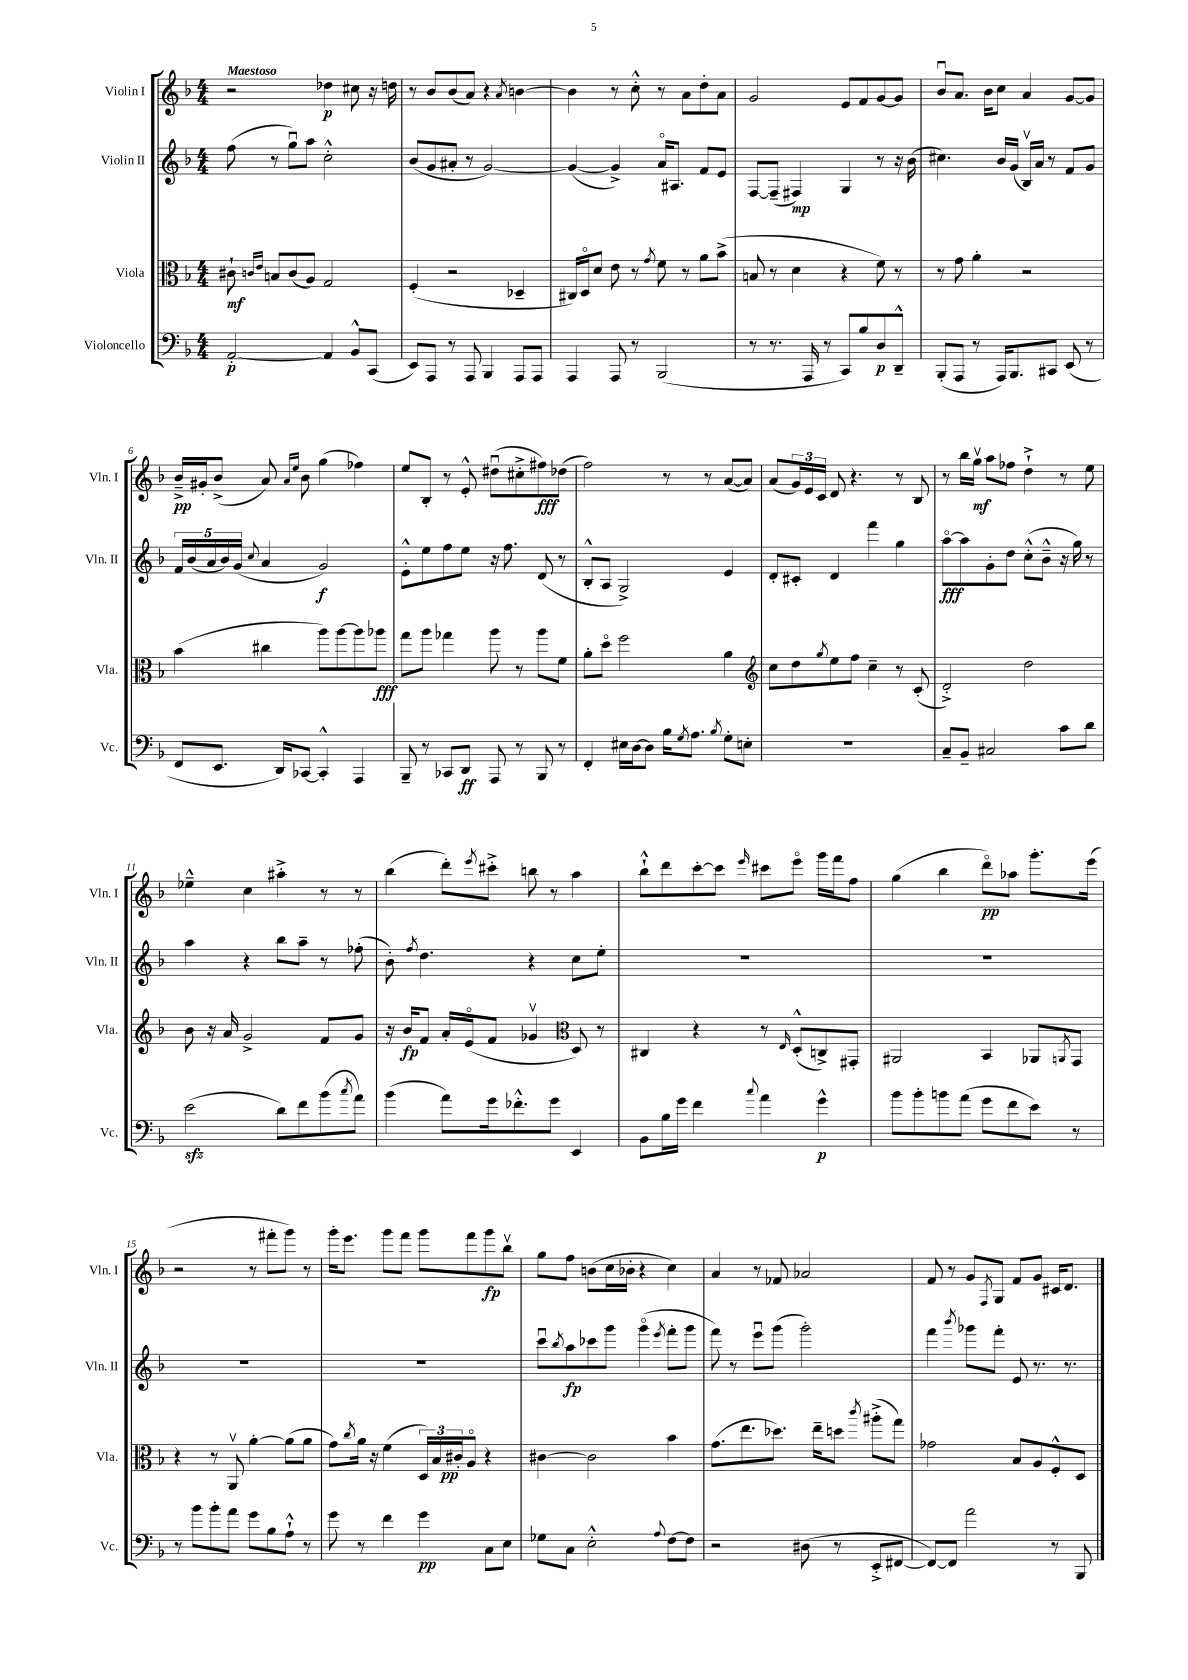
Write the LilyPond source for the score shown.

<<
\new StaffGroup <<
\new Staff = "s0" \with { instrumentName = "Violin I" shortInstrumentName = "Vln. I" } {
    \clef treble \key f \major \numericTimeSignature \time 4/4 \tempo "Maestoso"
    r2 des''4\p cis''8 r16 d''16 |
    r8 bes'8 bes'8( a'8) r4 \acciaccatura { a'8 } b'4~ |
    b'4 r8 c''8-.-^ r8 a'8 d''8-. a'8 |
    g'2 e'8 f'8 g'8~ g'8 |
    bes'8\downbow a'8. bes'16 c''8 a'4 g'8~ g'8 |
    bes'16--->\pp gis'16-. bes'8->( a'8) \grace { a'16 e''16 } bes'8 g''4( fes''4) |
    e''8 bes8-. r8 e'8-.-^ dis''8\downbow( cis''8-.-> fis''8\fff) des''8( |
    f''2) r8 r8 a'8~( a'8) |
    a'8( \tuplet 3/2 { g'16) e'16 c'16 } d'8 r4. r8 bes8 |
    r8 bes''16 g''16\upbow\mf a''8 fes''8 d''4-!-> r8 e''8 |
    ees''4---^ c''4 ais''4-.-> r8 r8 |
    bes''4( d'''8-.) \acciaccatura { e'''8 } cis'''8-.-> b''8 r8 a''4 |
    bes''8-!-^ d'''8 c'''8~-. c'''8 \grace { e'''16 } cis'''8 e'''8\flageolet g'''16 f'''16 f''8 |
    g''4( bes''4 d'''8\flageolet\pp) aes''8 g'''8.-. e'''16( |
    r2 r8 fis'''8-. g'''8) r8 |
    g'''16-. e'''8. g'''8 f'''8 g'''8 f'''8 g'''8\fp bes''8\upbow |
    g''8 f''8 b'8( c''16 bes'16-. r4 c''4) |
    a'4 r8 fes'8 aes'2 |
    f'8 r8 g'8 \acciaccatura { f8 } g8 f'8 g'8 cis'16 d'8. \bar "|." |
}
\new Staff = "s1" \with { instrumentName = "Violin II" shortInstrumentName = "Vln. II" } {
    \clef treble \key f \major \numericTimeSignature \time 4/4
    f''8( r8 g''8\downbow) a''8 c''2-.-^ |
    bes'8( g'8 ais'8-. r8 g'2~) |
    g'4~( g'4->) a'16\flageolet ais8. f'8 e'8 |
    f8~ f8--( fis4\mp) g4 r8 r16 bes'16( |
    cis''4.) bes'16 g'16( bes16\upbow) a'16 r8 f'8 g'8 |
    \tuplet 5/4 { f'16 bes'16( a'16 bes'16) g'16( } \appoggiatura { c''8 } a'4 g'2\f) |
    e'8-.-^ e''8 f''8 e''8 r16 f''8. d'8( r8 |
    bes8-.-^ a8 g2->) e'4 |
    d'8-. cis'8-. d'4 f'''4 g''4 |
    a''8~\flageolet\fff a''8 g'8-. d''8 c''8-.-^( bes'8---^ r16 g''16) r8 |
    a''4 r4 bes''8 a''8-- r8 fes''8-.( |
    bes'8-.) \acciaccatura { f''8 } d''4. r4 c''8 e''8-. |
    R1 |
    R1 |
    R1 |
    R1 |
    c'''8\downbow \acciaccatura { bes''8 } a''8\fp ces'''8 g'''8 g'''4\flageolet( \acciaccatura { e'''8 } f'''8-. g'''8 |
    f'''8) r8 e'''8\downbow g'''8( g'''2-.) |
    f'''4 \acciaccatura { bes'''8 } ges'''8 f'''8-. e'8 r8. r8. \bar "|." |
}
\new Staff = "s2" \with { instrumentName = "Viola" shortInstrumentName = "Vla." } {
    \clef alto \key f \major \numericTimeSignature \time 4/4
    cis'8-!\mf \grace { c'16 e'16 } b8 c'8( a8) g2 |
    f4-.( r2 des4-- |
    cis16) d16\flageolet d'8 e'8 r8 \acciaccatura { g'8 } f'8 r8 a'8 bes'8->( |
    b8 r8 d'4 r4 f'8) r8 |
    r8 g'8 a'4-. r2 |
    bes'4( cis''4 a''8) a''8~ a''8 aes''8\fff |
    g''8 a''8 ges''4 a''8 r8 a''8 f'8 |
    a'8-. d''8\flageolet f''2 a'4 |
    \clef treble c''8 d''8 \acciaccatura { g''8 } e''8 f''8 c''4-- r8 c'8-.( |
    d'2-.->) d''2 |
    bes'8 r16 a'16 g'2-> f'8 g'8 |
    r16 bes'16\fp f'8 a'16-. e'16\flageolet( f'8 ges'4\upbow \clef alto d8) r8 |
    cis4 r4 r8 \grace { e16 } d8-.-^( c8->) gis,8-. |
    ais,2 bes,4 aes,8 \acciaccatura { a,8 } g,8 |
    r4 r8 a,8\upbow a'4~-. a'8( a'8 |
    g'8) \acciaccatura { c''8 } a'16 r16 f'4( \tuplet 3/2 { d16) bes16 cis'16-.\pp } a8\flageolet r4 |
    cis'4~ cis'2 bes'4 |
    g'8.( e''8. des''8.) e''16-- d''8 \acciaccatura { c'''8 } ais''8-.->( g''8) |
    ges'2 bes8 a8 f8-.-^ d8 \bar "|." |
}
\new Staff = "s3" \with { instrumentName = "Violoncello" shortInstrumentName = "Vc." } {
    \clef bass \key f \major \numericTimeSignature \time 4/4
    a,2~-.\p a,4 bes,8-^ c,8( |
    e,8) a,,8 r8 a,,8 bes,,4 a,,8 a,,8 |
    a,,4 a,,8 r8 bes,,2( |
    r8 r8. a,,16 r8 c,8) bes8 d8\p d,8---^ |
    bes,,8-.( a,,8 r8 a,,16) bes,,8. cis,8 e,8( r8 |
    f,8 e,8. d,16) ces,8~ ces,4-.-^ a,,4 |
    bes,,8-- r8 ces,8 d,8\ff a,,8 r8 bes,,8 r8 |
    f,4-. eis16 d16~ d8 bes16 \acciaccatura { g8 } a8. \acciaccatura { bes8 } g8-. e8-. |
    R1 |
    c8-- bes,8-- cis2 c'8 d'8 |
    e'2\sfz( d'8) f'8 bes'8( \acciaccatura { c''8 } a'8) |
    bes'4( a'8) g'16 fes'8.-.-^ g'8 e,4 |
    bes,8 bes16 g'16 f'4 \appoggiatura { c''8 } a'4 g'4-^\p |
    bes'8 bes'8-. b'8 a'8( g'8 f'8 e'8) r8 |
    r8 bes'8 bes'8-. a'8 g'8 bes8 a8-!-^ r8 |
    g'8 r8 f'4 g'4\pp c8 e8 |
    ges8 c8 e2-.-^ \appoggiatura { a8 } f8~ f8 |
    r2 dis8( r8 e,8-.-> fis,8~ |
    fis,8~) fis,8 a'2 r8 bes,,8 \bar "|." |
}
>>
>>
